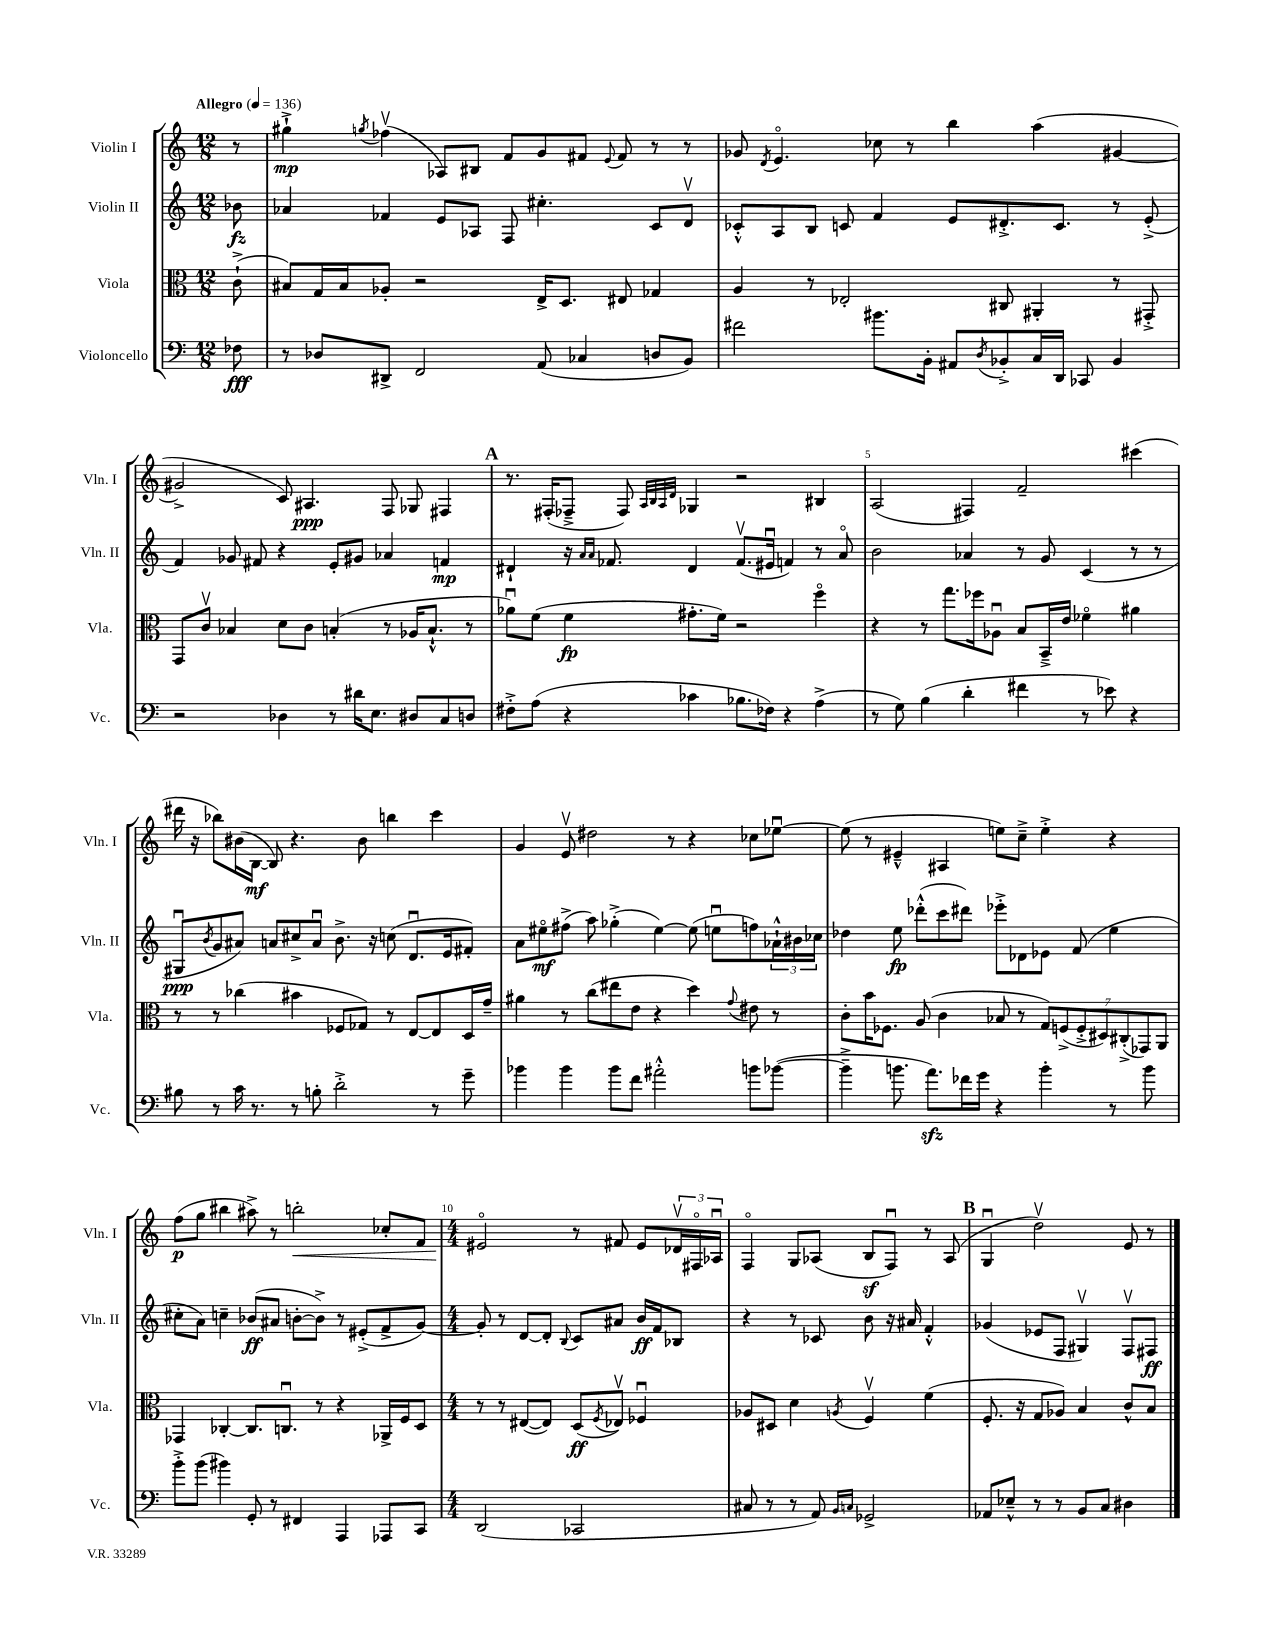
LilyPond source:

<<
\new StaffGroup <<
\new Staff = "s0" \with { instrumentName = "Violin I" shortInstrumentName = "Vln. I" } {
    \clef treble \key c \major \numericTimeSignature \time 12/8 \partial 8 \tempo "Allegro" 4 = 136
    r8 |
    gis''4-!->\mp \acciaccatura { g''8 } fes''4\upbow( aes8) bis8 f'8 g'8 fis'8 \appoggiatura { e'8 } fis'8 r8 r8 |
    ges'8 \acciaccatura { d'8 } e'4.\flageolet ces''8 r8 b''4 a''4( gis'4~ |
    gis'2-> c'8) ais4.\ppp f8 ges8 fis4 |
    \mark \markup { \bold "A" } r8. fis16-.( fes8---> fes8) \grace { a32 b32 a32 d'32 } ges4 r2 bis4 |
    a2( fis4) f'2-- cis'''4( |
    dis'''16 r16 bes''8) bis'16( b16~\mf b8) r4. bis'8 b''4 c'''4 |
    g'4 e'8\upbow dis''2 r8 r4 ces''8 ees''8~\downbow |
    ees''8( r8 eis'4---^ ais4 e''8) c''8---> e''4-.-> r4 |
    f''8\p( g''8 bis''4 ais''8->) r8 b''2-.\< ces''8-. f'8 |
    \numericTimeSignature \time 4/4 eis'2\flageolet\! r8 fis'8 eis'8 \tuplet 3/2 { des'16\upbow fis16\flageolet aes16\downbow } |
    f4\flageolet g8 aes8( b8\sf f8\downbow) r8 aes8( |
    \mark \markup { \bold "B" } g4\downbow d''2\upbow) e'8 r8 \bar "|." |
}
\new Staff = "s1" \with { instrumentName = "Violin II" shortInstrumentName = "Vln. II" } {
    \clef treble \key c \major \numericTimeSignature \time 12/8 \partial 8
    bes'8\fz |
    aes'4 fes'4 e'8 aes8 f8 cis''4.-. c'8 d'8\upbow |
    ces'8-.-^ a8 b8 c'8 f'4 e'8 dis'8.-.-> c'8. r8 e'8-.->( |
    f'4) ges'8 fis'8 r4 e'8-. gis'8 aes'4 f'4\mp |
    \mark \markup { \bold "A" } dis'4-! r16 \grace { a'16 a'16 } fes'8. dis'4 fes'8.\upbow( eis'16\downbow f'4) r8 a'8\flageolet |
    b'2 aes'4 r8 g'8 c'4( r8 r8 |
    gis8\downbow\ppp \acciaccatura { b'8 } g'8 ais'8) a'8 cis''8-> a'8\downbow b'8.-> r16 c''8( d'8.\downbow e'16 fis'8-.) |
    a'8 eis''8\flageolet\mf fis''8->( a''8) ges''4-.->( eis''4~) eis''8( e''8\downbow f''8) \tuplet 3/2 { aes'16-!-^ bis'16 ces''16 } |
    des''4 e''8\fp des'''8-.-^( c'''8 dis'''8) ees'''8-.-> des'8 ees'8 f'8( e''4 |
    cis''8-. a'8) c''4-- bes'8\ff( ais'8 b'8~-. b'8->) r8 eis'8-.->( f'8-> g'8~) |
    \numericTimeSignature \time 4/4 g'8-. r8 d'8~ d'8-. \appoggiatura { b8 } c'8 ais'8 b'16\ff f'16 bes8 |
    r4 r8 ces'8 b'8 r16 ais'16 f'4-.-^ |
    \mark \markup { \bold "B" } ges'4( ees'8 f8 gis4\upbow) f8\upbow fis8\ff \bar "|." |
}
\new Staff = "s2" \with { instrumentName = "Viola" shortInstrumentName = "Vla." } {
    \clef alto \key c \major \numericTimeSignature \time 12/8 \partial 8
    c'8-!->( |
    bis8) g16 bis16 aes8-. r2 e16-> d8. eis8 ges4 |
    a4 r8 ees2-. cis8 ais,4-. r8 gis,8-.-> |
    g,8 c'8\upbow bes4 d'8 c'8 b4-.( r8 aes16 b8.-!-^ r8 |
    \mark \markup { \bold "A" } aes'8\downbow) f'8( f'4\fp gis'8.-. f'16) r2 f''4\flageolet |
    r4 r8 g''8. fes''16 aes8\downbow b8 b,16---> e'16 fes'4\flageolet ais'4 |
    r8 r8 ces''4( bis'4 fes8 ges8) r8 e8~ e8 d16 g'16-- |
    ais'4 r8 c''8( eis''8 e'8 r4 d''4) \appoggiatura { g'8 } eis'8 r8 |
    c'8-. b'16 fes8. a8( c'4 bes8 r8 \tuplet 7/4 { g8) f8->( f8-.-> dis8) cis8-.->( ges,8) a,8 } |
    ges,4 ces4~-. ces8. c8.\downbow r8 r4 aes,16-> f16 d8 |
    \numericTimeSignature \time 4/4 r8 r8 eis8~( eis8) d8\ff( \acciaccatura { f8 } ees8\upbow) fes4\downbow |
    aes8 dis8 d'4 \acciaccatura { a8 } f4\upbow f'4( |
    \mark \markup { \bold "B" } f8.-. r16 g8 aes8) b4 c'8-^ b8 \bar "|." |
}
\new Staff = "s3" \with { instrumentName = "Violoncello" shortInstrumentName = "Vc." } {
    \clef bass \key c \major \numericTimeSignature \time 12/8 \partial 8
    fes8\fff |
    r8 des8 dis,8-> f,2 a,8( ces4 d8 b,8) |
    fis'2 bis'8. b,16-. ais,8 \acciaccatura { d8 } bes,8-.-> c16 d,16 ces,8 bes,4 |
    r2 des4 r8 dis'16 e8. dis8 c8 d8 |
    \mark \markup { \bold "A" } fis8-.-> a8( r4 ces'4 bes8. fes16) r4 a4->( |
    r8 g8) b4( d'4-. fis'4 r8 ees'8) r4 |
    bis8 r8 c'16 r8. r8 b8-. d'2-.-> r8 g'8-- |
    bes'4 bes'4 bes'8 f'8 ais'2-.-^ b'8 bes'8~( |
    bes'4---> b'8. a'8.\sfz) fes'16 g'16 r4 b'4-. r8 b'8 |
    b'8-.-> b'8( bis'4) g,8-. r8 fis,4 a,,4 aes,,8 c,8 |
    \numericTimeSignature \time 4/4 d,2( ces,2 |
    cis8 r8 r8 a,8) \grace { b,16 c16 } ges,2-> |
    \mark \markup { \bold "B" } aes,8 ees8---^ r8 r8 b,8 c8 dis4 \bar "|." |
}
>>
>>
\layout { \context { \Score \override BarNumber.break-visibility = ##(#f #t #t) barNumberVisibility = #(every-nth-bar-number-visible 5) } }
